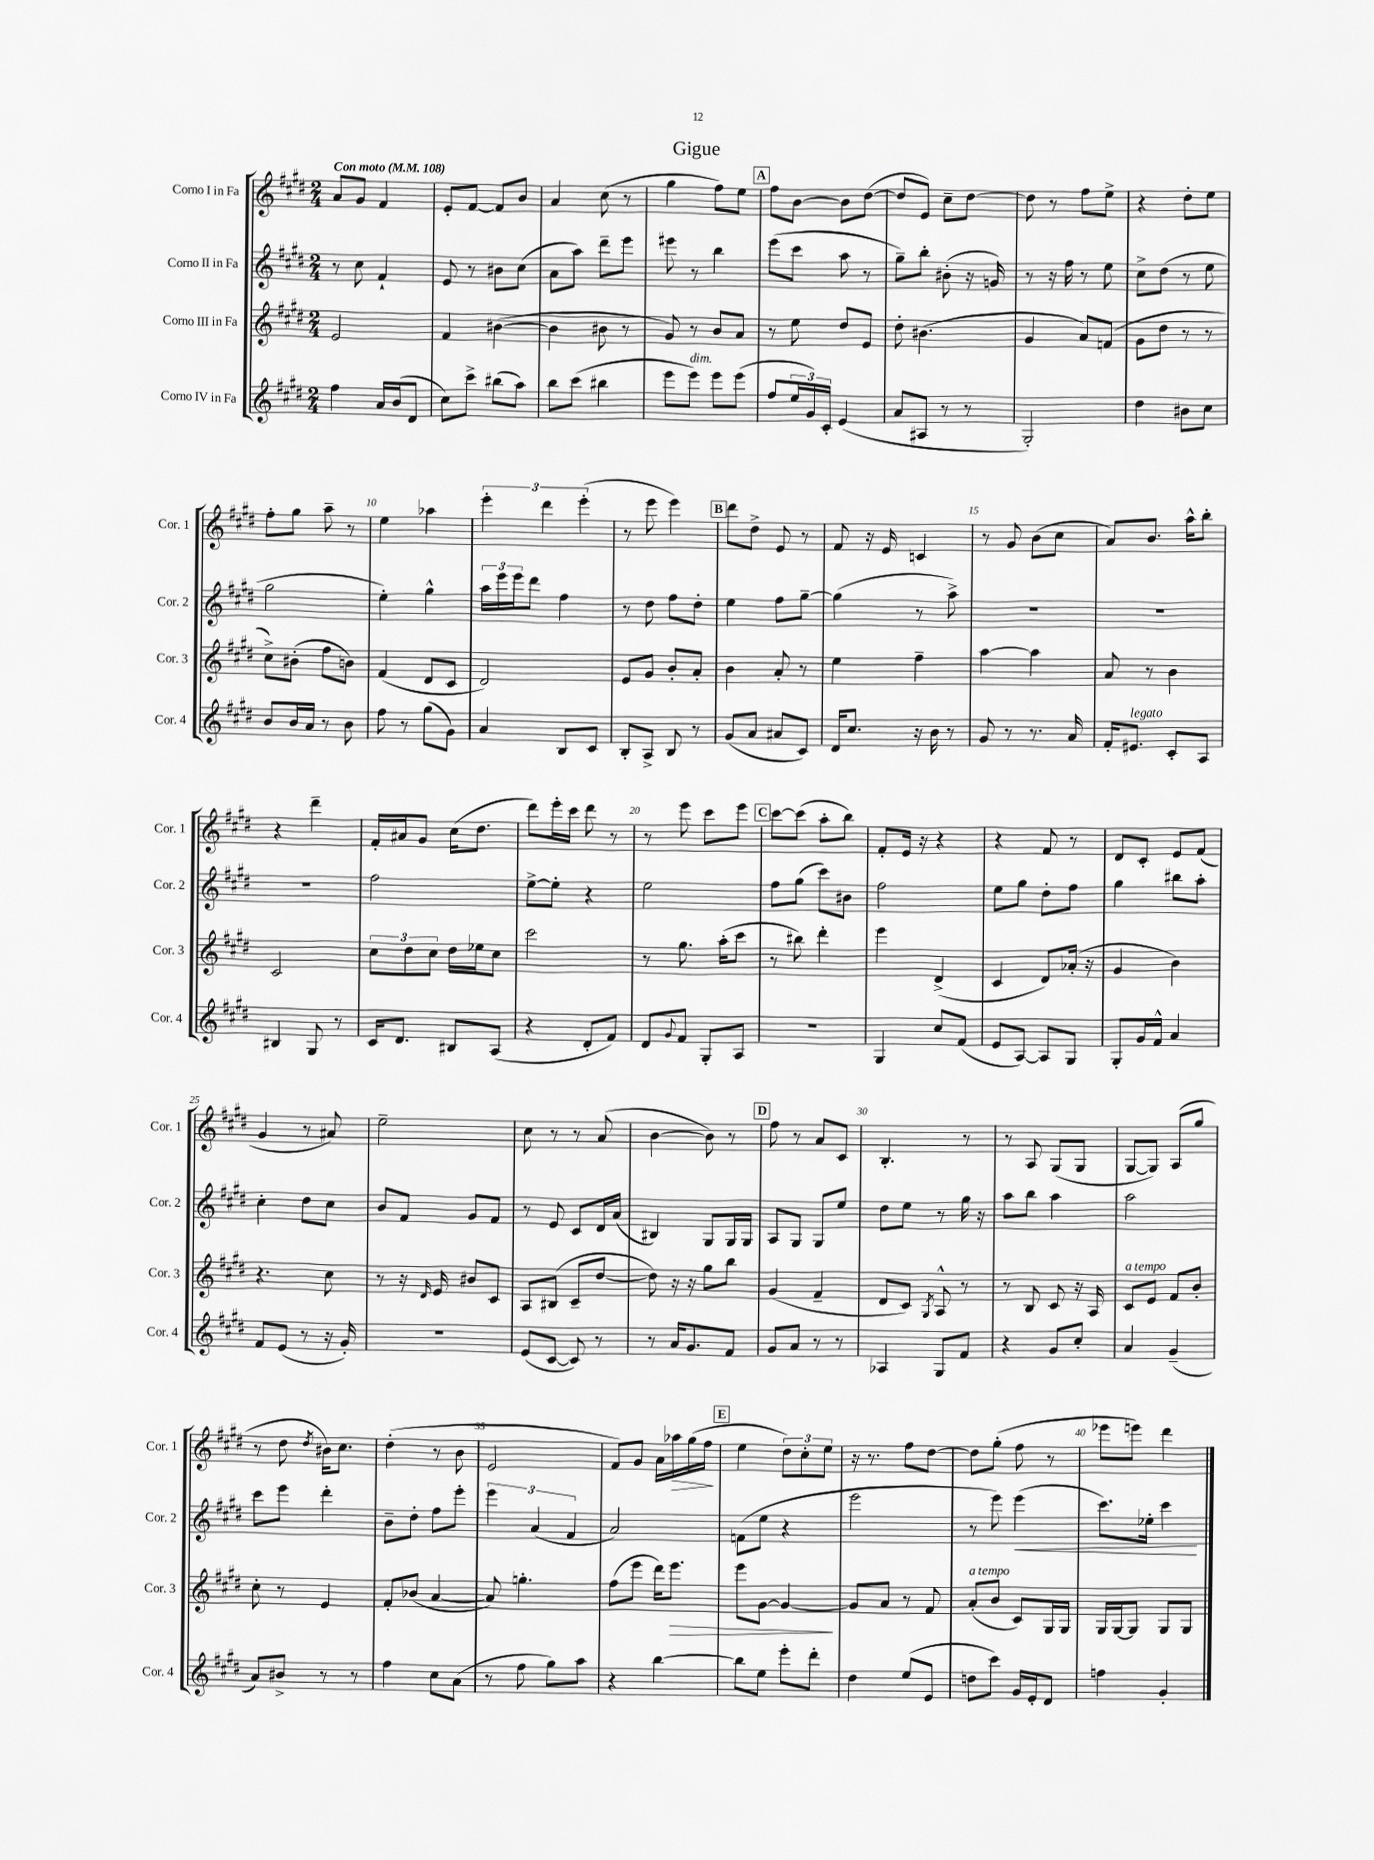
\header { title = "Gigue" }
<<
\new StaffGroup <<
\new Staff = "s0" \with { instrumentName = "Corno I in Fa" shortInstrumentName = "Cor. 1" } {
    \clef treble \key e \major \numericTimeSignature \time 2/4 \tempo "Con moto" 4 = 108
    a'8 gis'8 fis'4 |
    e'8-. fis'8~ fis'8 b'8 |
    a'4 cis''8( r8 |
    gis''4 fis''8) e''8 |
    \mark \markup { \box "A" } fis''8 b'8~ b'8 dis''8~( |
    dis''8 e'8) cis''8-- dis''8~ |
    dis''8 r8 fis''8 e''8-> |
    r4 dis''8-. e''8 |
    fis''8-. gis''8 a''8-- r8 |
    e''4 aes''4 |
    \tuplet 3/2 { e'''4-. dis'''4 e'''4-.( } |
    r8 e'''8 e'''4) |
    \mark \markup { \box "B" } dis'''8 dis''8-> e'8 r8 |
    fis'8 r16 e'16 c'4 |
    r8 gis'8 b'8( cis''8 |
    a'8) b'8. a''16-^ b''8-. |
    r4 dis'''4-- |
    fis'16-. ais'16 gis'8 cis''16( dis''8. |
    dis'''8) e'''16-. cis'''16 dis'''8 r8 |
    r8 e'''8 cis'''8 e'''8 |
    \mark \markup { \box "C" } cis'''8~ cis'''8( a''8-. b''8) |
    fis'8-. e'16 r16 r4 |
    r4 fis'8 r8 |
    dis'8 cis'8-. e'8 fis'8( |
    gis'4 r8 ais'8) |
    e''2-- |
    cis''8 r8 r8 a'8( |
    b'4~ b'8) r8 |
    \mark \markup { \box "D" } fis''8 r8 a'8 cis'8 |
    b4.-. r8 |
    r8 a8 gis8( gis8 |
    gis8~ gis8) a8( gis''8 |
    r8 dis''8 \acciaccatura { dis''8 } bis'16) cis''8. |
    dis''4-.( r8 b'8 |
    e'2 |
    fis'8) gis'8 a'16 aes''16\> gis''16( fis''16\! |
    \mark \markup { \box "E" } e''4 \tuplet 3/2 { dis''8) cis''8-. e''8 } |
    r16 r8. fis''8 dis''8~ |
    dis''8 gis''8-.( fis''8 r8 |
    ees'''8 e'''8) dis'''4 \bar "|." |
}
\new Staff = "s1" \with { instrumentName = "Corno II in Fa" shortInstrumentName = "Cor. 2" } {
    \clef treble \key e \major \numericTimeSignature \time 2/4
    r8 cis''8 fis'4-! |
    e'8 r8 bis'8 cis''8( |
    a'8 a''8) dis'''8-- e'''8 |
    eis'''8 r8 b''4 |
    \mark \markup { \box "A" } e'''8( cis'''8 a''8 r8 |
    gis''8--) b''8-. bis'8-.( r16 g'16) |
    r8 r16 fis''16 r8 e''8 |
    cis''8-> dis''8( r8 e''8 |
    gis''2 |
    e''4-.) gis''4-^ |
    \tuplet 3/2 { a''16 e'''16 e'''16 } dis'''8 fis''4 |
    r8 dis''8 fis''8 dis''8-. |
    \mark \markup { \box "B" } e''4 fis''8 gis''8~-- |
    gis''4( r8 a''8->) |
    R2 |
    R2 |
    R2 |
    fis''2 |
    e''8~-> e''8-. r4 |
    e''2 |
    \mark \markup { \box "C" } fis''8 gis''8( cis'''8) bis'8 |
    fis''2 |
    e''8 gis''8 dis''8-. fis''8 |
    gis''4 bis''8 a''8-. |
    cis''4-. dis''8 cis''8 |
    b'8 fis'8 gis'8 fis'8 |
    r8 e'8 cis'8 dis'16 a'16( |
    bis4) gis8 gis16 gis16 |
    \mark \markup { \box "D" } a8 gis8 gis8 e''8 |
    dis''8 e''8 r8 gis''16 r16 |
    a''8 b''8 a''4 |
    a''2 |
    cis'''8 e'''8 dis'''4-. |
    b'8-- dis''8-. fis''8 e'''8-. |
    \tuplet 3/2 { e'''4 a'4( fis'4 } |
    a'2) |
    \mark \markup { \box "E" } f'8( e''8 r4 |
    e'''2 |
    r8 e'''8) e'''4\<( |
    cis'''8.) ees''16-. cis'''4\! \bar "|." |
}
\new Staff = "s2" \with { instrumentName = "Corno III in Fa" shortInstrumentName = "Cor. 3" } {
    \clef treble \key e \major \numericTimeSignature \time 2/4
    e'2 |
    fis'4 bis'4~( |
    bis'4 bis'8 r8 |
    gis'8) r8 b'8 a'8 |
    \mark \markup { \box "A" } r8 e''8 dis''8 e'8 |
    dis''8-. bis'4.( |
    gis'4 a'8) f'8( |
    gis'8 dis''8 r8 r8 |
    cis''8->) bis'8-.( fis''8 b'8) |
    fis'4( dis'8 cis'8 |
    dis'2) |
    e'8 gis'8 b'8-. a'8-. |
    \mark \markup { \box "B" } b'4 a'8-. r8 |
    e''4 fis''4-- |
    a''4~ a''4 |
    a'8 r8 b'4 |
    cis'2 |
    \tuplet 3/2 { cis''8 dis''8 cis''8 } dis''16 ees''16 cis''8 |
    cis'''2 |
    r8 gis''8. a''16-.( cis'''8 |
    \mark \markup { \box "C" } r8 bis''8) dis'''4-. |
    e'''4 dis'4->( |
    cis'4 dis'8) aes'16-.( r16 |
    gis'4 b'4) |
    r4. cis''8 |
    r8 r16 \grace { dis'16 } e'16 bis'8 cis'8 |
    a8 bis8( cis'8-- dis''8~ |
    dis''8) r16 r16 gis''8 b''8 |
    \mark \markup { \box "D" } gis'4( fis'4-- |
    dis'8 cis'8) \acciaccatura { gis8 } a8-^ r8 |
    r8 b8 cis'8 r16 a16 |
    cis'8^\markup { \italic "a tempo" } e'8 fis'8 b'8-. |
    cis''8-. r8 e'4 |
    fis'8-. bes'8( a'4~ |
    a'8) g''4.-. |
    fis''8( e'''8 dis'''16) e'''8.\> |
    \mark \markup { \box "E" } e'''8 gis'8~ gis'4~\! |
    gis'8 a'8 r8 fis'8 |
    a'8-.^\markup { \italic "a tempo" }( b'8 cis'8) gis16 gis16 |
    gis16 gis16~ gis8 gis8 gis8 \bar "|." |
}
\new Staff = "s3" \with { instrumentName = "Corno IV in Fa" shortInstrumentName = "Cor. 4" } {
    \clef treble \key e \major \numericTimeSignature \time 2/4
    fis''4 a'16 b'16( dis'8 |
    cis''8) cis'''8-> bis''8( a''8) |
    b''8 cis'''8( bis''4 |
    e'''8 e'''8^\markup { \italic "dim." }) e'''8 e'''8( |
    \mark \markup { \box "A" } fis''8 \tuplet 3/2 { e''16 gis'16) cis'16-. } e'4( |
    a'8 ais8 r8 r8 |
    gis2-.) |
    dis''4 bis'8 cis''8 |
    b'8 b'16 a'16 r8 b'8 |
    fis''8 r8 gis''8( gis'8) |
    a'4 b8 cis'8 |
    b8-. a8-> b8 r8 |
    \mark \markup { \box "B" } gis'8( a'8 ais'8 cis'8) |
    dis'16 cis''8. r16 b'16 r8 |
    gis'8 r8 r8. a'16 |
    fis'16-. eis'8.^\markup { \italic "legato" } cis'8-. a8 |
    bis4 gis8 r8 |
    cis'16 dis'8. bis8 a8( |
    r4 dis'8-. fis'8) |
    dis'8 \appoggiatura { gis'8 } fis'8 gis8-. a8 |
    \mark \markup { \box "C" } R2 |
    gis4 cis''8 fis'8( |
    e'8 a8~) a8 gis8 |
    gis8-. gis'16 fis'16-^ a'4 |
    fis'8 e'8( r8 r16 gis'16-.) |
    r2 |
    e'8( cis'8~ cis'8) r8 |
    r8 a'16 gis'8. fis'8 |
    \mark \markup { \box "D" } gis'8 a'8 r8 r8 |
    aes4 gis8 fis'8 |
    r4 gis'8 cis''8-. |
    a'4 gis'4--( |
    a'8) bis'8-> r8 r8 |
    fis''4 cis''8 a'8( |
    r8 fis''8 gis''8) a''8 |
    r4 b''4~ |
    \mark \markup { \box "E" } b''8 e''8 e'''8-. dis'''8-. |
    dis''4 e''8( e'8 |
    d''8 cis'''8) gis'16 e'16-. dis'8 |
    f''4 gis'4-. \bar "|." |
}
>>
>>
\layout { \context { \Score \override BarNumber.break-visibility = ##(#f #t #t) barNumberVisibility = #(every-nth-bar-number-visible 5) } }
